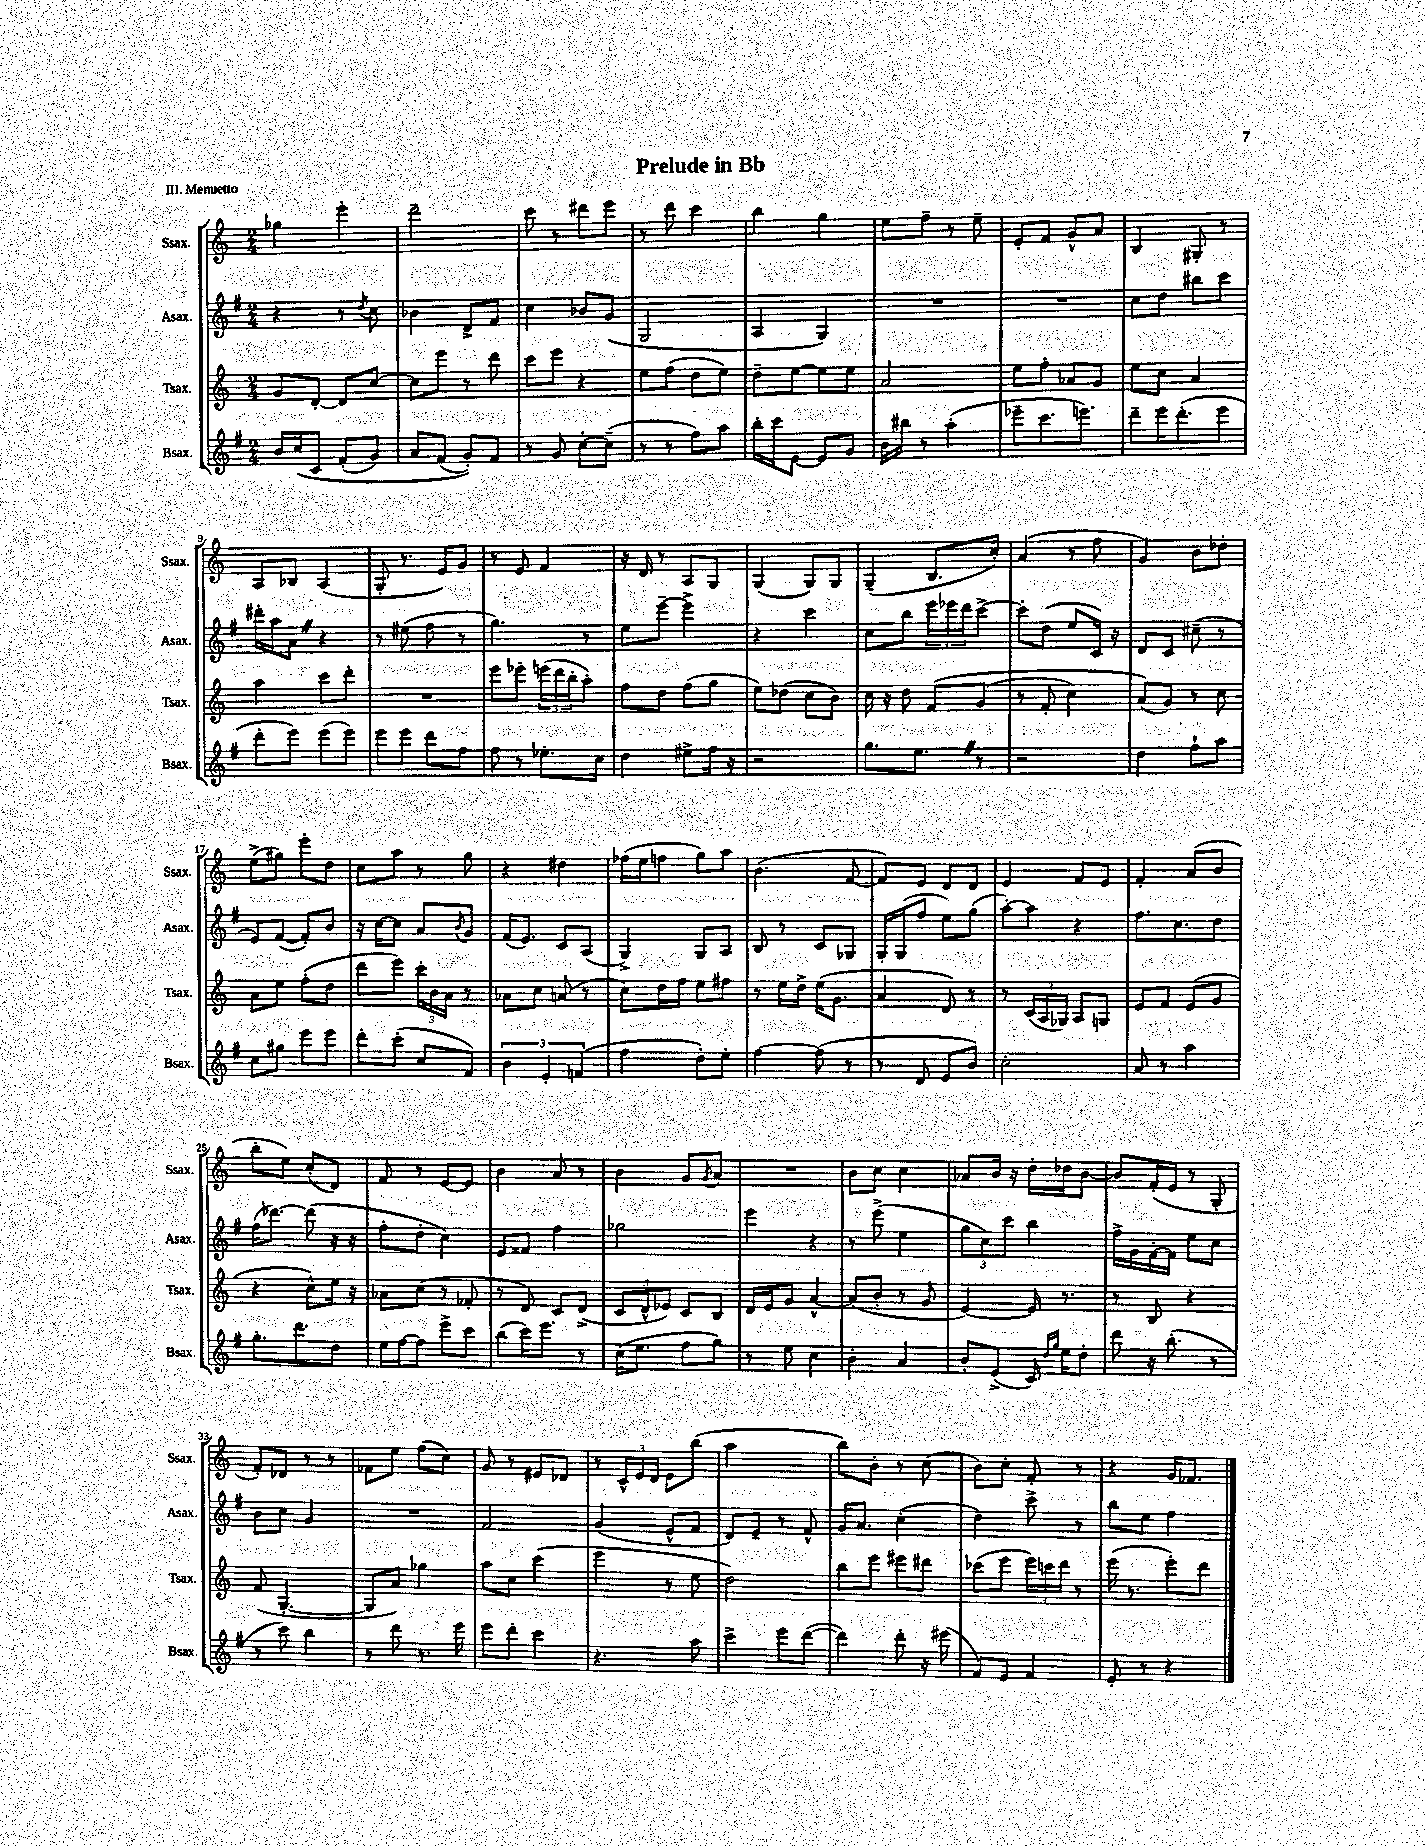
\header { title = "Prelude in Bb" piece = "III. Menuetto" }
<<
\new StaffGroup <<
\new Staff = "s0" \with { instrumentName = "Ssax." shortInstrumentName = "Ssax." } {
    \clef treble \key c \major \numericTimeSignature \time 2/4
    ges''4 e'''4-. |
    d'''2-- |
    c'''8 r8 dis'''8 e'''8 |
    r8 d'''8 c'''4 |
    b''4 g''4 |
    e''8 f''8-- r8 e''8-- |
    e'8-. f'8 g'8-^ a'8 |
    b4 gis8-. r8 |
    a8 bes8 a4( |
    g8-. r8. e'16) g'8 |
    r8 e'8 f'4 |
    r16 d'16 r8 a8 g8 |
    g4( g8) g8 |
    g4--( b8. c''16-.) |
    a'4( r8 f''8 |
    g'4) b'8 des''8-. |
    e''8->( gis''8) e'''8-. d''8 |
    c''8 a''8 r8 g''8 |
    r4 dis''4 |
    fes''16( e''16 f''8 g''8) a''8 |
    b'4.( f'8~ |
    f'8) e'8 d'8 d'8 |
    e'4 f'8 e'8 |
    f'4-. a'8( b'8 |
    b''8-. e''8) c''8-.( d'8) |
    f'8 r8 e'8~ e'8 |
    b'4 a'8 r8 |
    b'4 g'8 \acciaccatura { g'8 } a'8 |
    R2 |
    b'8 c''8 c''4 |
    aes'8 b'16 r16 d''16-. des''16 b'8~ |
    b'8 f'16-.( e'16 r8 g8-. |
    f'8-.) des'8 r8 r8 |
    fes'8 e''8 f''8( c''8) |
    g'8 r8 eis'8 des'8 |
    r8 \tuplet 3/2 { c'16-^ e'16 d'16 } e'8 b''8( |
    a''2 |
    b''8) b'8-. r8 c''8( |
    b'8) c''8-. f'8-. r8 |
    r4 g'16 fes'8. \bar "|." |
}
\new Staff = "s1" \with { instrumentName = "Asax." shortInstrumentName = "Asax." } {
    \clef treble \key g \major \numericTimeSignature \time 2/4
    r4 r8 \acciaccatura { d''8 } c''8 |
    bes'4 d'8-> fis'8 |
    c''4 bes'8 g'8( |
    g2 |
    a4 g4) |
    R2 |
    R2 |
    c''8 d''8 bis''8 c'''8 |
    dis'''16-. a''16 a'8 \once \override BreathingSign.text = \markup { \musicglyph "scripts.caesura.straight" } \breathe r4 |
    r8 eis''8( fis''8 r8 |
    g''4.) r8 |
    e''8 e'''8~-- e'''4-> |
    r4 c'''4 |
    c''8 b''8 \tuplet 3/2 { e'''16 ees'''16 d'''16 } c'''8~-> |
    c'''8-. d''8( e''8 c'16) r16 |
    d'8 c'8 cis''8--( r8 |
    e'8) fis'8~( fis'8-.) b'8 |
    r16 c''16~ c''8 a'8 \acciaccatura { b'8 } g'8 |
    fis'16( e'8.) c'8 a8( |
    g4->) g8 a8 |
    b8 r8 c'8 ges8 |
    g16-. g16( fis''8 e''8) g''8( |
    a''8~-.) a''8 r4 |
    fis''8. c''8. d''8 |
    fis''16( des'''8.~) des'''8( r16 r16 |
    fis''8-. d''8-. c''4) |
    e'8 fisis'8 fis''4 |
    ges''2 |
    e'''4 r4 |
    r8 e'''8->( e''4 |
    \tuplet 3/2 { g''8 c''8) c'''8 } b''4 |
    fis''16-> g'16 fis'16~-. fis'16 e''8 c''8 |
    b'8 c''8 g'4 |
    R2 |
    fis'2 |
    g'4( e'8-^ fis'8 |
    d'8) e'8-- r8 fis'8-^ |
    g'16 a'8. c''4-.( |
    d''4) c'''8-> r8 |
    b''8 e''8 fis''4 \bar "|." |
}
\new Staff = "s2" \with { instrumentName = "Tsax." shortInstrumentName = "Tsax." } {
    \clef treble \key c \major \numericTimeSignature \time 2/4
    g'8 d'8~-. d'8 c''8~ |
    c''8 e'''8 r8 d'''8 |
    c'''8 e'''8 r4 |
    e''8 f''8( d''8 e''8) |
    d''8-- e''8~ e''8 e''8 |
    a'2 |
    e''8 f''8-. aes'8 g'8 |
    e''8 c''8 a'4 |
    a''4 c'''8 d'''8-. |
    R2 |
    e'''8 ees'''8-. \tuplet 3/2 { e'''16( d'''16 b''16-. } a''8-.) |
    f''8 d''8 f''8( g''8 |
    e''8) des''8( c''8 b'8) |
    c''16 r16 d''8 f'8\( g'8( |
    r8 f'8-. c''4) |
    a'8(\) g'8) r8 c''8 |
    a'8 e''8 f''8-.( d''8 |
    d'''8 e'''8) \tuplet 3/2 { c'''16-. b'16 a'16 } r8 |
    aes'8 c''8 a'8( r8 |
    c''8) d''16 f''16 e''8 fis''8 |
    r8 e''16 d''16-> e''16( g'8. |
    a'4 d'8) r8 |
    r8 \tuplet 3/2 { c'16( a16 ges16) } a8 g8 |
    e'8 f'8 e'8( g'8 |
    r4 c''8-^) e''16 r16 |
    aes'8 c''8( r8 fes'8-. |
    r8 d'8) c'8 d'8->( |
    \tuplet 3/2 { c'8 d'8-^ ees'8) } c'8 b8 |
    d'16 e'16 g'8 a'4~-^ |
    a'8( b'8-. r8 g'8 |
    e'4~) e'16 r8. |
    r8 b8 r4 |
    f'8( g4.~-. |
    g8 a'8) ges''4 |
    a''8 c''8 c'''4( |
    e'''4 r8 e''8 |
    d''2) |
    b''8 e'''8 eis'''8 dis'''8 |
    ces'''8( e'''8 \tuplet 3/2 { e'''16) c'''16 d'''16 } r8 |
    e'''16( r8. e'''8-.) d'''8 \bar "|." |
}
\new Staff = "s3" \with { instrumentName = "Bsax." shortInstrumentName = "Bsax." } {
    \clef treble \key g \major \numericTimeSignature \time 2/4
    b'16 c''16\( c'8 fis'8-.( g'8) |
    a'8 fis'8( g'8-.)\) fis'8 |
    r8 g'8 c''8~-. c''8--( |
    r8 r8 fis''8) a''8 |
    b''16-. c'''16 e'8~ e'8 g'8 |
    b'16 bis''16 r8 a''4-.( |
    ees'''8-- c'''8. e'''8.) |
    d'''8-- e'''16 d'''8.-.( e'''8 |
    d'''8-. e'''8) e'''8( e'''8) |
    e'''8 e'''8 d'''8 fis''8 |
    fis''8 r8 ees''8.-. c''16 |
    d''4 eis''8-> fis''16 r16 |
    r2 |
    g''8. e''8. \once \override BreathingSign.text = \markup { \musicglyph "scripts.caesura.straight" } \breathe r8 |
    r2 |
    d''4 fis''8-! a''8 |
    c''8 gis''8 e'''8 e'''8 |
    d'''8-. c'''8-.( c''8 fis'8) |
    \tuplet 3/2 { b'4 e'4-. f'4( } |
    fis''4 d''8-.) e''8-. |
    fis''4~ fis''8( r8 |
    r8 d'8 e'8 b'8) |
    c''2-. |
    a'8 r8 a''4 |
    g''8.-. d'''8. d''8 |
    e''16 fis''16~ fis''8 e'''8-> c'''8 |
    b''8( c'''16) e'''8. r8 |
    c''16( e''8. fis''8 g''8) |
    r8 e''8 c''4 |
    b'4-. a'4 |
    b'8-. e'8->( c'16) \grace { d''16 g''16 } e''16 d''8-. |
    d'''8 r16 b''8.-.( r8 |
    r8 c'''8) b''4 |
    r8 d'''8 r8. e'''16 |
    e'''8 d'''8-. c'''4 |
    r4. a''8 |
    c'''4-> e'''8 d'''8~( |
    d'''4) d'''8-. r16 eis'''16( |
    fis'8) e'8 fis'4 |
    e'8-. r8 r4 \bar "|." |
}
>>
>>
